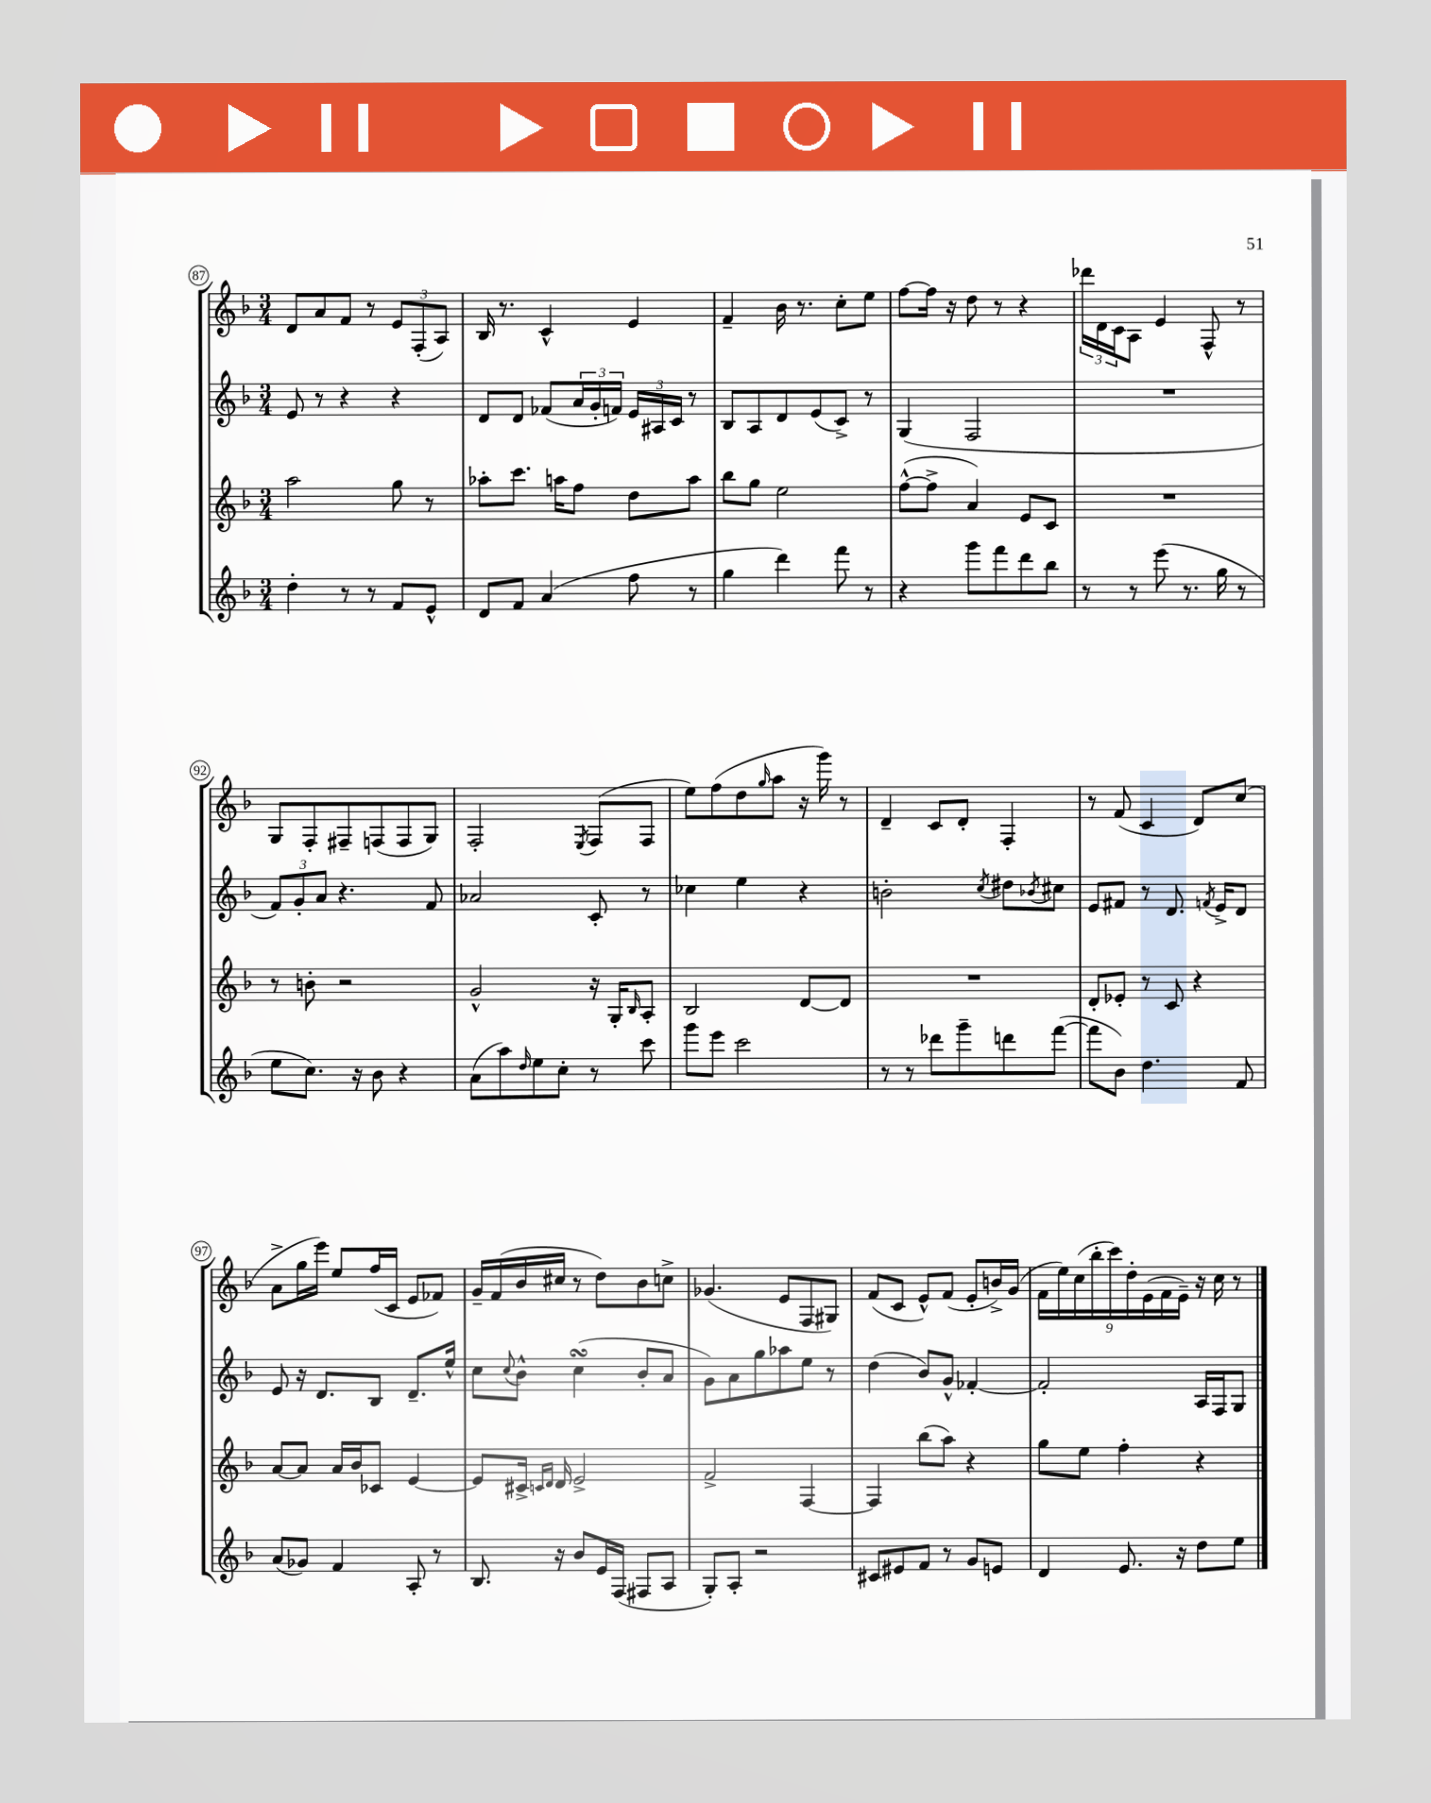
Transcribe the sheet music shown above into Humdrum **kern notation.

**kern	**kern	**kern	**kern
*staff4	*staff3	*staff2	*staff1
*clefG2	*clefG2	*clefG2	*clefG2
*k[b-]	*k[b-]	*k[b-]	*k[b-]
*M3/4	*M3/4	*M3/4	*M3/4
4dd'	2aa	8e	8d
.	.	8r	8a
8r	.	4r	8f
8r	.	.	8r
8f	8gg	4r	12e
.	.	.	(12F'
8e^^	8r	.	.
.	.	.	12A)
=	=	=	=
8d	8aa-'	8d	16B-
.	.	.	8.r
8f	8.ccc	8d	.
(4a	.	(8f-	4c^^
.	16aa	.	.
.	8ff	24a	.
.	.	24g'	.
.	.	24f)	.
8ff	8dd	24e	4e
.	.	24A#	.
.	.	24c	.
8r	8aa	8r	.
=	=	=	=
4gg	8bb-	8B-	4f~
.	8gg	8A	.
4ddd)	2ee	8d	16b-
.	.	.	8.r
.	.	(8e	.
8fff	.	8c^)	8cc'
8r	.	8r	8ee
=	=	=	=
4r	([8ff^^	(4G	[8ff
.	8ff^]	.	16ff]
.	.	.	16r
8ggg	4a)	2F	8dd
8fff	.	.	8r
8ddd	8e	.	4r
8bb-	8c	.	.
=	=	=	=
8r	2.r	2.r	24ddd-
.	.	.	24d
.	.	.	24c
8r	.	.	8A
(8eee	.	.	4e
8.r	.	.	.
.	.	.	8F^^
16gg	.	.	.
8r	.	.	8r
=	=	=	=
8ee	8r	12f)	8G
.	.	12g'	.
8.cc)	8b'	.	8F'
.	.	12a	.
.	2r	4.r	8F#~
16r	.	.	.
8b-	.	.	(8F
4r	.	.	8F
.	.	8f	8G)
=	=	=	=
(8a	2g^^	2a-	2F'
8aa)	.	.	.
16qqdd	.	.	.
8ee	.	.	.
8cc'	.	.	.
.	.	.	8qE
8r	16r	8c'	(8F
.	16G'	.	.
.	16qqB-	.	.
8ccc	8A'	8r	8F
=	=	=	=
8ggg	2B-	4cc-	8ee)
8eee	.	.	(8ff
2ccc	.	4ee	8dd
.	.	.	16qqgg
.	.	.	8aa
.	[8d	4r	16r
.	.	.	16ggg)
.	8d]	.	8r
=	=	=	=
8r	2.r	2b'	4d~
8r	.	.	.
8ddd-	.	.	8c
8ggg~	.	.	8d'
.	.	8qcc	.
8ddd	.	8dd#	4F'
.	.	8qb-	.
([8fff	.	8cc#	.
=	=	=	=
8fff]	8d'	8e	8r
8b-)	8e-'	8f#	(8f
4.dd	8r	8r	4c
.	8c	8.d	.
.	4r	.	8d)
.	.	8qf	.
.	.	16e^	.
8f	.	8d	(8cc
=	=	=	=
(8a	[8a	8e	8a^
8g-)	8a]	16r	16gg
.	.	8.d	16eee)
4f	16a	.	8ee
.	16b-	.	.
.	8c-	8B-	(16ff
.	.	.	16c
8A'	[4e	8.d~	8e
8r	.	.	8f-)
.	.	16ee^^	.
=	=	=	=
8.B-	8e]	8cc	16g~
.	.	.	(16f
.	.	8qqcc	.
.	16c#^	8b-^^	16b-
.	16qqc	.	.
.	16qqd	.	.
16r	16d	.	16cc#
8b-	2e^	(4cc	8r
16e	.	.	8dd)
(16F	.	.	.
8F#	.	8b-'	8b-
8A	.	8a	8cc^
=	=	=	=
8G')	2f^	8g)	(4.g-
8A'	.	8a	.
2r	.	8gg	.
.	.	8aa-	8e
.	[4F	8ee	8F
.	.	8r	8G#)
=	=	=	=
8c#	4F]	(4dd	(8f
8e#	.	.	8c
8f	(8bb-	8b-)	8e^^)
8r	8aa)	8g^^	(8f
8g	4r	[4f-'	8e'
8e	.	.	16b^)
.	.	.	(16g
=	=	=	=
4d	8gg	2f-']	18f
.	.	.	18ee)
.	.	.	(18cc
.	8ee	.	.
.	.	.	18bb-'
.	.	.	18ccc)
8.e	4ff'	.	.
.	.	.	18dd'
.	.	.	(18e
.	.	.	18f
16r	.	.	.
.	.	.	18e~)
8dd	4r	16A	16r
.	.	16F	16cc
8ee	.	8G	8r
==	==	==	==
*-	*-	*-	*-
